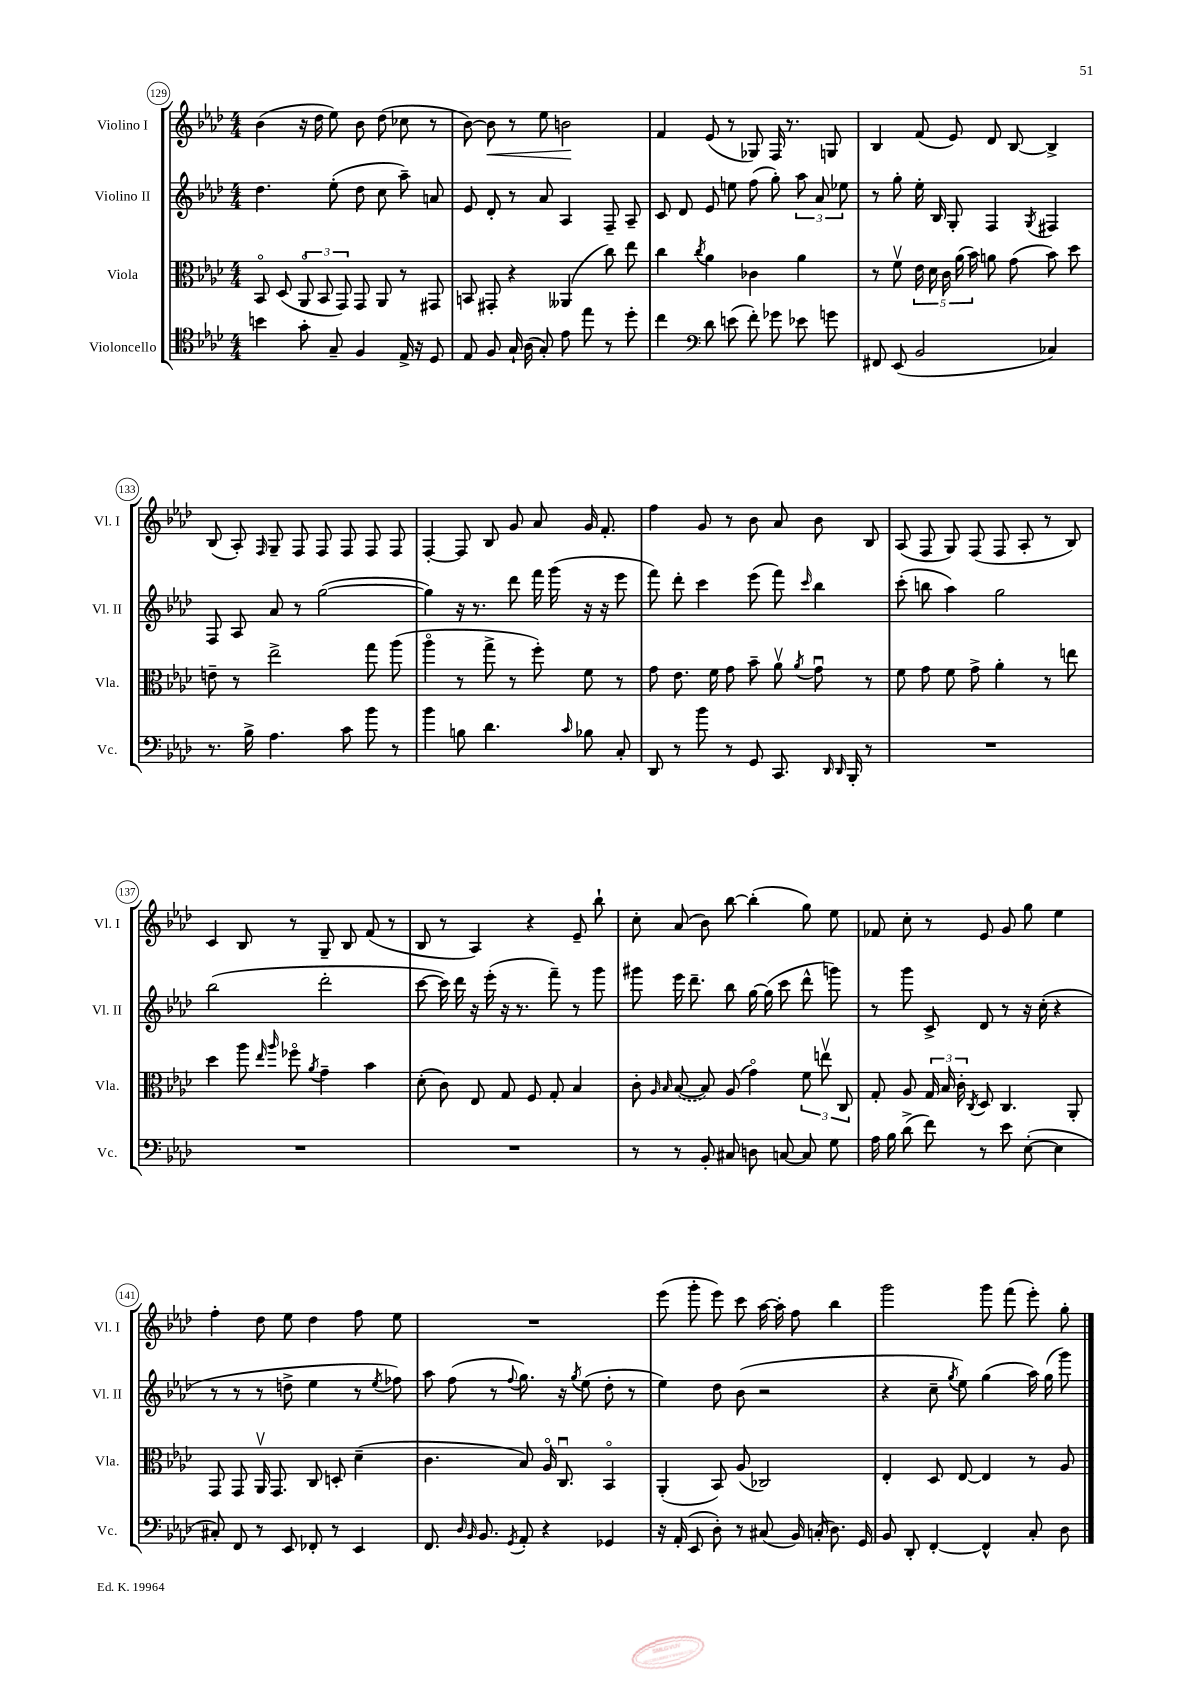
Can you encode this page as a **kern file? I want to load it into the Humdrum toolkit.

**kern	**kern	**kern	**kern
*staff4	*staff3	*staff2	*staff1
*clefC4	*clefC3	*clefG2	*clefG2
*k[b-e-a-d-]	*k[b-e-a-d-]	*k[b-e-a-d-]	*k[b-e-a-d-]
*M4/4	*M4/4	*M4/4	*M4/4
4b	8BB-o	4.dd-	(4b-
.	(8D-	.	.
8g'	12AA-o	.	16r
.	.	.	16dd-
.	12BB-	.	.
8G~	.	(8ee-'	8ee-)
.	12GG)	.	.
4F	8GG	8dd-	8b-
.	8AA-	8cc	(8dd-
16E-^	8r	8aa-~)	8cc-
16r	.	.	.
8D-	8GG#	8a	8r
=	=	=	=
8E-	8BB	8e-	[8b-)
8F	8GG#'	8d-'	8b-]
16G`	4r	8r	8r
(16A-	.	.	.
8G')	.	8a-	8ee-
8e-	(4AA--	4A-	2b
8ee-	.	.	.
8r	8cc)	8F~	.
8dd-'	8ee-	8A-~	.
=	=	=	=
4cc	4cc	8c	4f
.	.	8d-	.
*clefF4	*	*	*
.	8qcc	.	.
8d-	4a-	8e-	(8e-
(8e	.	8ee	8r
8f')	4c-	(8ff	8G-)
8g-	.	8gg')	16F
.	.	.	8.r
8e-	4a-	12aa-	.
.	.	12a-	.
8g	.	.	8G
.	.	12ee-	.
=	=	=	=
8FF#	8r	8r	4B-
(8EE-	8fv	8gg'	.
2BB-	20e-	16ee-'	(8f
.	20d-	.	.
.	.	16B-	.
.	20c	.	.
.	.	8G'	8e-)
.	(20a-	.	.
.	20b-)	.	.
.	8a	4F	8d-
.	(8g	.	[8B-
.	.	8qG	.
4C-)	8b-)	4F#	4B-^]
.	8dd-	.	.
=	=	=	=
8.r	8e~	8F	(8B-
.	8r	8A-	8A-')
16B-^	.	.	.
.	.	.	16qqF
4.A-	2ee-^	8a-	8G~
.	.	8r	8F
.	.	([2gg	8F
8c	.	.	8F
8b-	8gg	.	8F
8r	(8aa-	.	8F
=	=	=	=
4b-	4aa-o	4gg])	[4F'
8B	8r	16r	8F]
.	.	8.r	.
4.d-	8gg^	.	8B-
.	8r	8ddd-	8g
.	8ff')	16fff	8a-
.	.	(16ggg	.
16qqc	.	.	.
8B-	8f	16r	16g
.	.	16r	8.f'
8C'	8r	8eee-	.
=	=	=	=
8DD-	8g	8fff)	4ff
8r	8.e-	8ddd-'	.
8b-	.	4ccc	8g
.	16f	.	.
8r	8g	.	8r
8GG	8b-~	(8eee-	8b-
8.CC	8a-v	8fff)	8a-
.	8qa-	16qqccc	.
.	8gu	4bb-	8b-
16qqDD-	.	.	.
16qqDD-	.	.	.
16BBB-'	.	.	.
8r	8r	.	8B-
=	=	=	=
1r	8f	(8ccc'	(8A-
.	8g	8bb	8F
.	8f	4aa-)	8G)
.	8g^	.	(8F
.	4a-'	2gg	8F
.	.	.	8A-'
.	8r	.	8r
.	8ee	.	8B-)
=	=	=	=
1r	4dd-	(2bb-	4c
.	8aa-	.	8B-
.	16qqee-	.	.
.	16qqaa-	.	.
.	8ff-o	.	8r
.	8qa-	.	.
.	4g~	2ddd-'	8G~
.	.	.	8B-
.	4b-	.	(8f
.	.	.	8r
=	=	=	=
1r	(8d-'	[8ccc	8B-
.	8c)	16ccc])	8r
.	.	16ddd-	.
.	8E-	16r	4A-)
.	.	(16eee-'	.
.	8G	16r	.
.	.	8.r	.
.	8F	.	4r
.	8G'	8fff~)	.
.	4B-	8r	8e-~
.	.	8ggg	8bb-`
=	=	=	=
8r	8c'	8ggg#	8cc'
.	16qqA-	.	.
.	16qqB-	.	.
8r	([8B-	16eee-	(8a-
.	.	8.ddd-~	.
8BB-'	8B-])	.	8b-)
8C#	(8A-	8bb-	[8bb-
8D	4go)	[16gg	(4bb-']
.	.	(16gg]	.
[8C	.	8ccc	.
8C]	12f	8ddd-^^	8gg)
.	12eev	.	.
8G	.	8ggg)	8ee-
.	12C	.	.
=	=	=	=
16A-	8G'	8r	8f-
16B-	.	.	.
(8d-^	8A-	8ggg	8cc'
8f)	24G	8c^	8r
.	24B-	.	.
.	24c'	.	.
.	8qC	.	.
8r	8D-	8d-	8e-
8e-	4.C	8r	8g
([8E-'	.	16r	8gg
.	.	(16cc'	.
4E-]	.	4r	4ee-
.	8AA-'	.	.
=	=	=	=
8C#')	8GG	8r	4ff'
8FF	8GG	8r	.
8r	16AA-v	8r	8dd-
.	8.GG	.	.
8EE-	.	8dd^	8ee-
8FF-'	8C	4ee-	4dd-
8r	8D'	.	.
4EE-	(4d-~	8r	8ff
.	.	8qee-	.
.	.	8ff-)	8ee-
=	=	=	=
8.FF	4.c	8aa-	1r
.	.	(8ff	.
16qqD-	.	.	.
16qqBB-	.	.	.
8.BB-	.	.	.
.	.	8r	.
8qGG	.	8qqff	.
8AA-'	8B-)	8.gg)	.
4r	16A-o	.	.
.	8.Cu	16r	.
.	.	8qgg	.
.	.	(8ee-	.
4GG-	4BB-o	8dd-'	.
.	.	8r	.
=	=	=	=
16r	(4AA-'	4ee-)	(8eee-
(16AA-'	.	.	.
8EE-	.	.	8ggg'
8D-')	8BB-)	8dd-	8eee-)
8r	(8A-	(8b-	8ccc
(8C#	2C-)	2r	[16aa-
.	.	.	16aa-']
16BB-)	.	.	8ff
(16C'	.	.	.
8.D-)	.	.	4bb-
16GG	.	.	.
=	=	=	=
8BB-	4E-'	4r	2ggg
8DD-'	.	.	.
[4FF'	8D-	8cc~	.
.	.	8qgg	.
.	[8E-	8ee-)	.
4FF^^]	4E-]	(4gg	8ggg
.	.	.	(8fff
8C'	8r	16aa-)	8eee-')
.	.	(16gg	.
8D-	8A-	8ggg)	8gg'
==	==	==	==
*-	*-	*-	*-
